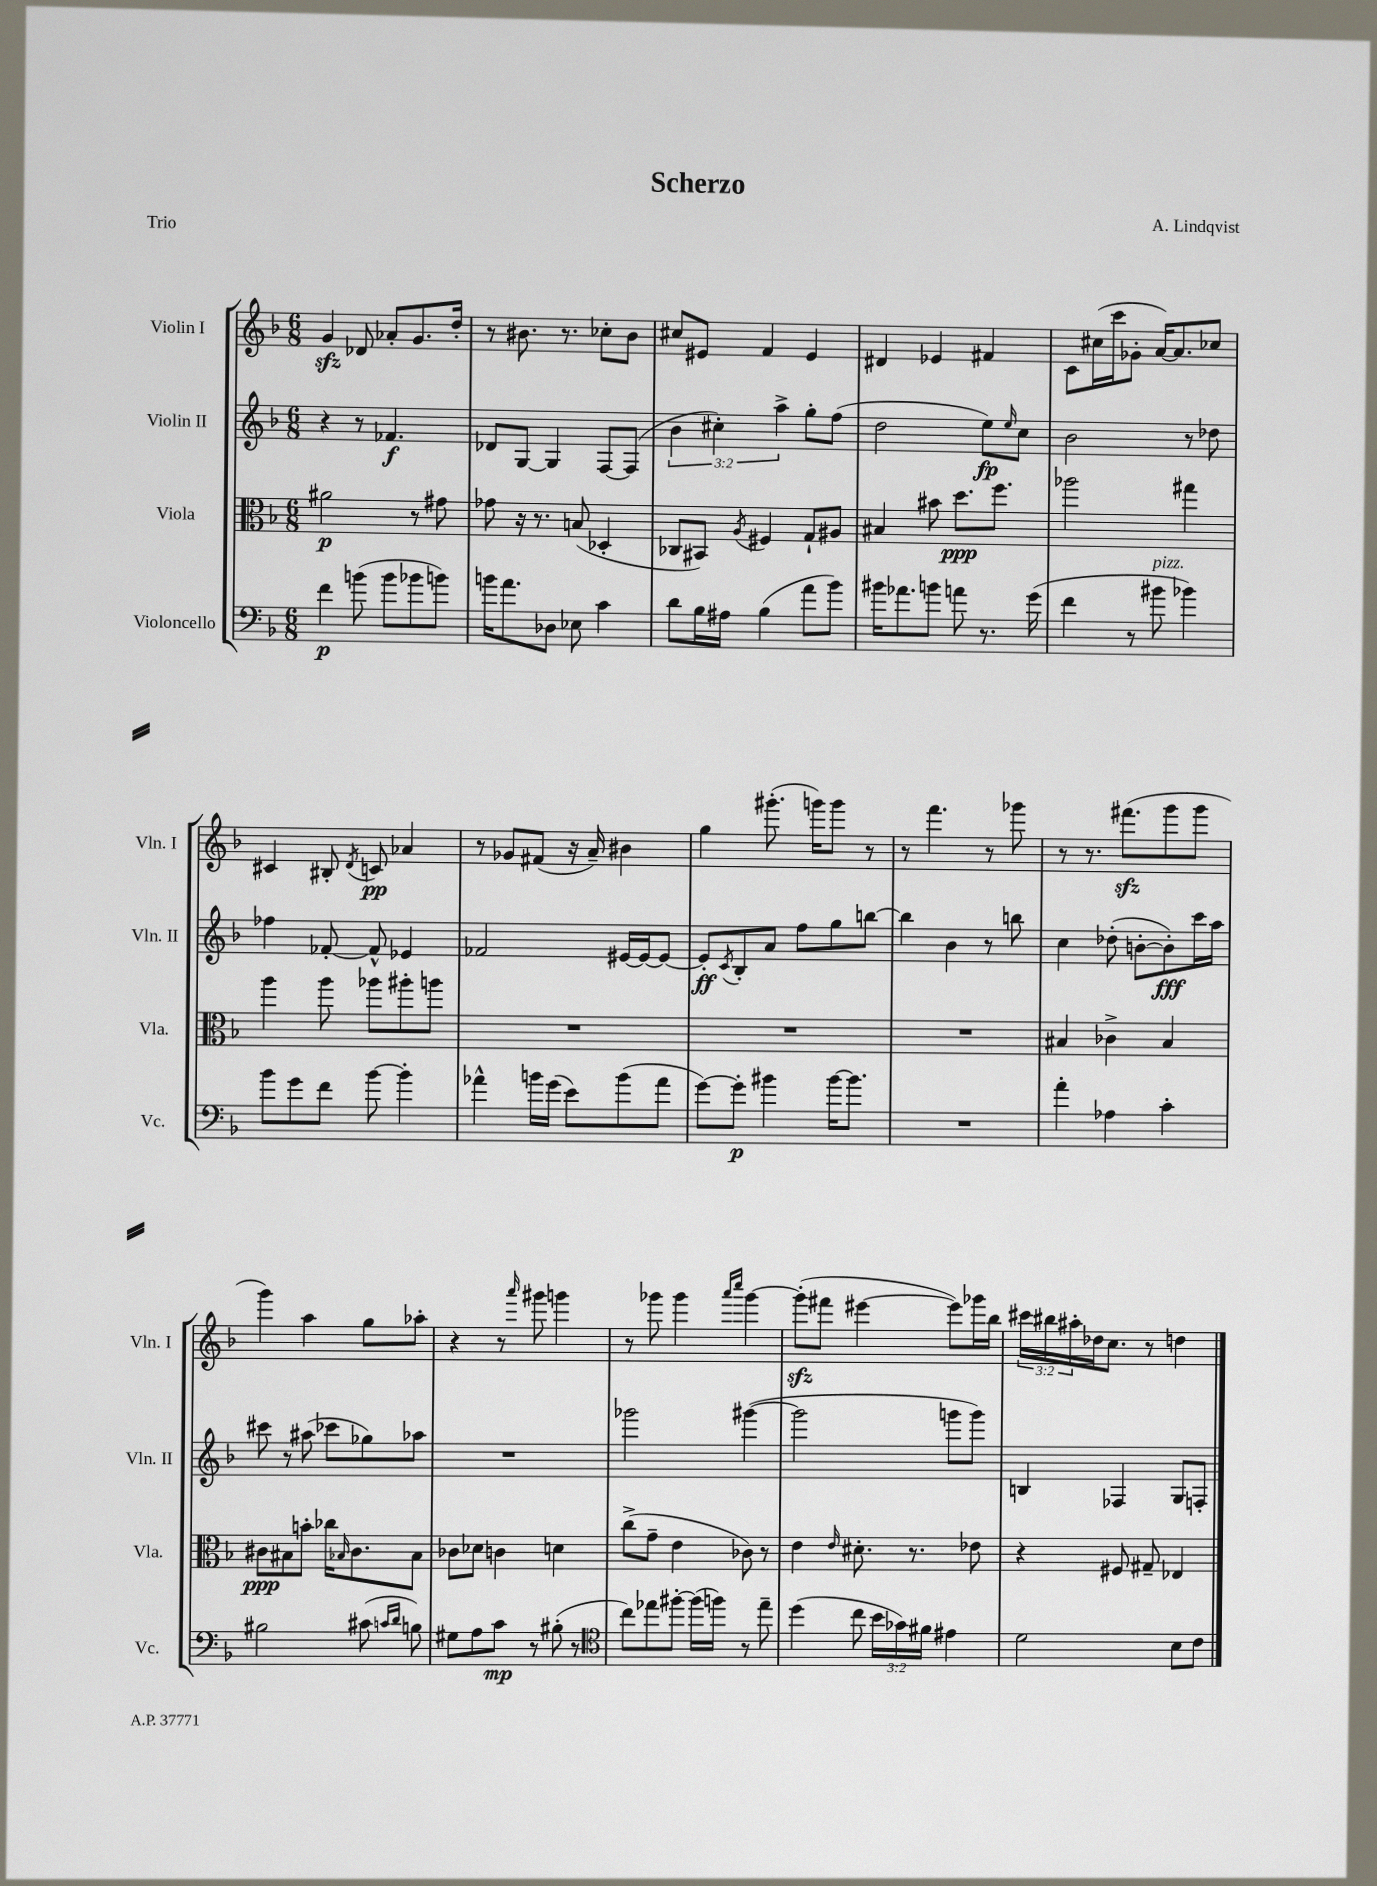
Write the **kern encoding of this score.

**kern	**kern	**kern	**kern
*staff4	*staff3	*staff2	*staff1
*clefF4	*clefC3	*clefG2	*clefG2
*k[b-]	*k[b-]	*k[b-]	*k[b-]
*M6/8	*M6/8	*M6/8	*M6/8
4f	2a#	4r	4g
(8b	.	8r	8d-
8b	.	4.f-	8a-'
8b-	8r	.	8.g
8b)	8g#	.	.
.	.	.	16dd'
=	=	=	=
16b	8g-	8d-	8r
8.a	.	.	.
.	16r	[8G	8.b#
.	8.r	.	.
8D-	.	4G]	.
.	.	.	8.r
8E-	(8B	.	.
4c	4D-'	[8F	8cc-'
.	.	(8F]	8b#
=	=	=	=
8d	8C-	6b-	8cc#
16B-	8BB#)	.	8e#
.	.	6cc#')	.
16A#	.	.	.
.	8qA	.	.
(4B-	4F#	.	4f
.	.	6aa^	.
8a	8G`	8gg'	4e#
8b-)	8A#	(8ff	.
=	=	=	=
16b#	4B#	2dd	4d#
8.a-	.	.	.
8b	8b#	.	4e-
8a	8.dd	.	.
8.r	.	8ee)	4f#
.	8.ff	.	.
.	.	16qqee	.
.	.	8cc	.
(16g	.	.	.
=	=	=	=
4f	2aa-	2b-	8c
.	.	.	(16cc#
.	.	.	16ccc
8r	.	.	8g-'
8b#	.	.	[16a)
.	.	.	8.a]
4b-)	4gg#	8r	.
.	.	8dd-	8cc-
=	=	=	=
8b-	4aa	4ff-	4c#
8g	.	.	.
8f	8aa	[8f-'	8B#'
.	.	.	8qd
[8b-	8aa-	8f-^^]	8c
4b-']	8aa#'	4e-	4a-
.	8aa	.	.
=	=	=	=
4a-^^	2.r	2f-	8r
.	.	.	8g-
16b	.	.	(8f#
(16g	.	.	.
8e)	.	.	16r
.	.	.	16a~)
(8b	.	[16e#	4b#
.	.	16e#_	.
8a-	.	8e#_	.
=	=	=	=
[8g)	2.r	8e#']	4gg
.	.	8qc	.
8g']	.	8B-'	.
4b#	.	8a	(8.ggg#'
.	.	8ff	.
.	.	.	16ggg)
[16b#	.	8gg	8ggg
8.b#]	.	.	.
.	.	[8bb	8r
=	=	=	=
2.r	2.r	4bb]	8r
.	.	.	4.fff
.	.	4b-	.
.	.	8r	8r
.	.	8bb	8ggg-
=	=	=	=
4a'	4B#	4cc	8r
.	.	.	8.r
4A-	4c-^	(8dd-'	.
.	.	.	(8.fff#
.	.	[8b'	.
4c'	4B#	8b'])	8ggg
.	.	16ccc	8ggg
.	.	16aa	.
=	=	=	=
2B#	8c#	8ccc#	4ggg)
.	8B#	8r	.
.	8b'	(8aa#	4aa
.	16cc-	8ccc-	.
.	16qqB-	.	.
.	8.c#	.	.
(8c#	.	8gg-)	8gg
16qqc	.	.	.
16qqd	.	.	.
8B)	8B-	8aa-	8aa-'
=	=	=	=
8G#	8c-	2.r	4r
8A	8d-	.	.
8c	4c	.	8r
.	.	.	16qqaaa
8r	.	.	8ggg#
(8B#'	4d	.	4ggg
8r	.	.	.
=	=	=	=
*clefC4	*	*	*
8cc)	(8cc^	2ggg-	8r
8ee-	8g~	.	8ggg-
[8ff#'	4e	.	4ggg-
(16ff#]	.	.	.
16ff)	.	.	.
.	.	.	16qqaaa
.	.	.	16qqcccc
8r	8c-)	([4ggg#	[4ggg-
8ee-~	8r	.	.
=	=	=	=
(4dd	4e	2ggg#]	(8ggg-']
.	.	.	8fff#
.	16qqe	.	.
8cc	8.d#'	.	[4eee#
24b-	.	.	.
24g-)	.	.	.
.	8.r	.	.
24f#	.	.	.
4e#	.	8ggg	8eee#])
.	8e-	8ggg)	16ggg-
.	.	.	16bb-
=	=	=	=
2d	4r	4B	24ccc#
.	.	.	24bb#
.	.	.	24aa#'
.	.	.	16dd-
.	.	.	8.cc
.	8F#	4F-	.
.	8G#~	.	8r
8B-	4E-	8G	4dd
8c	.	8F'	.
==	==	==	==
*-	*-	*-	*-
